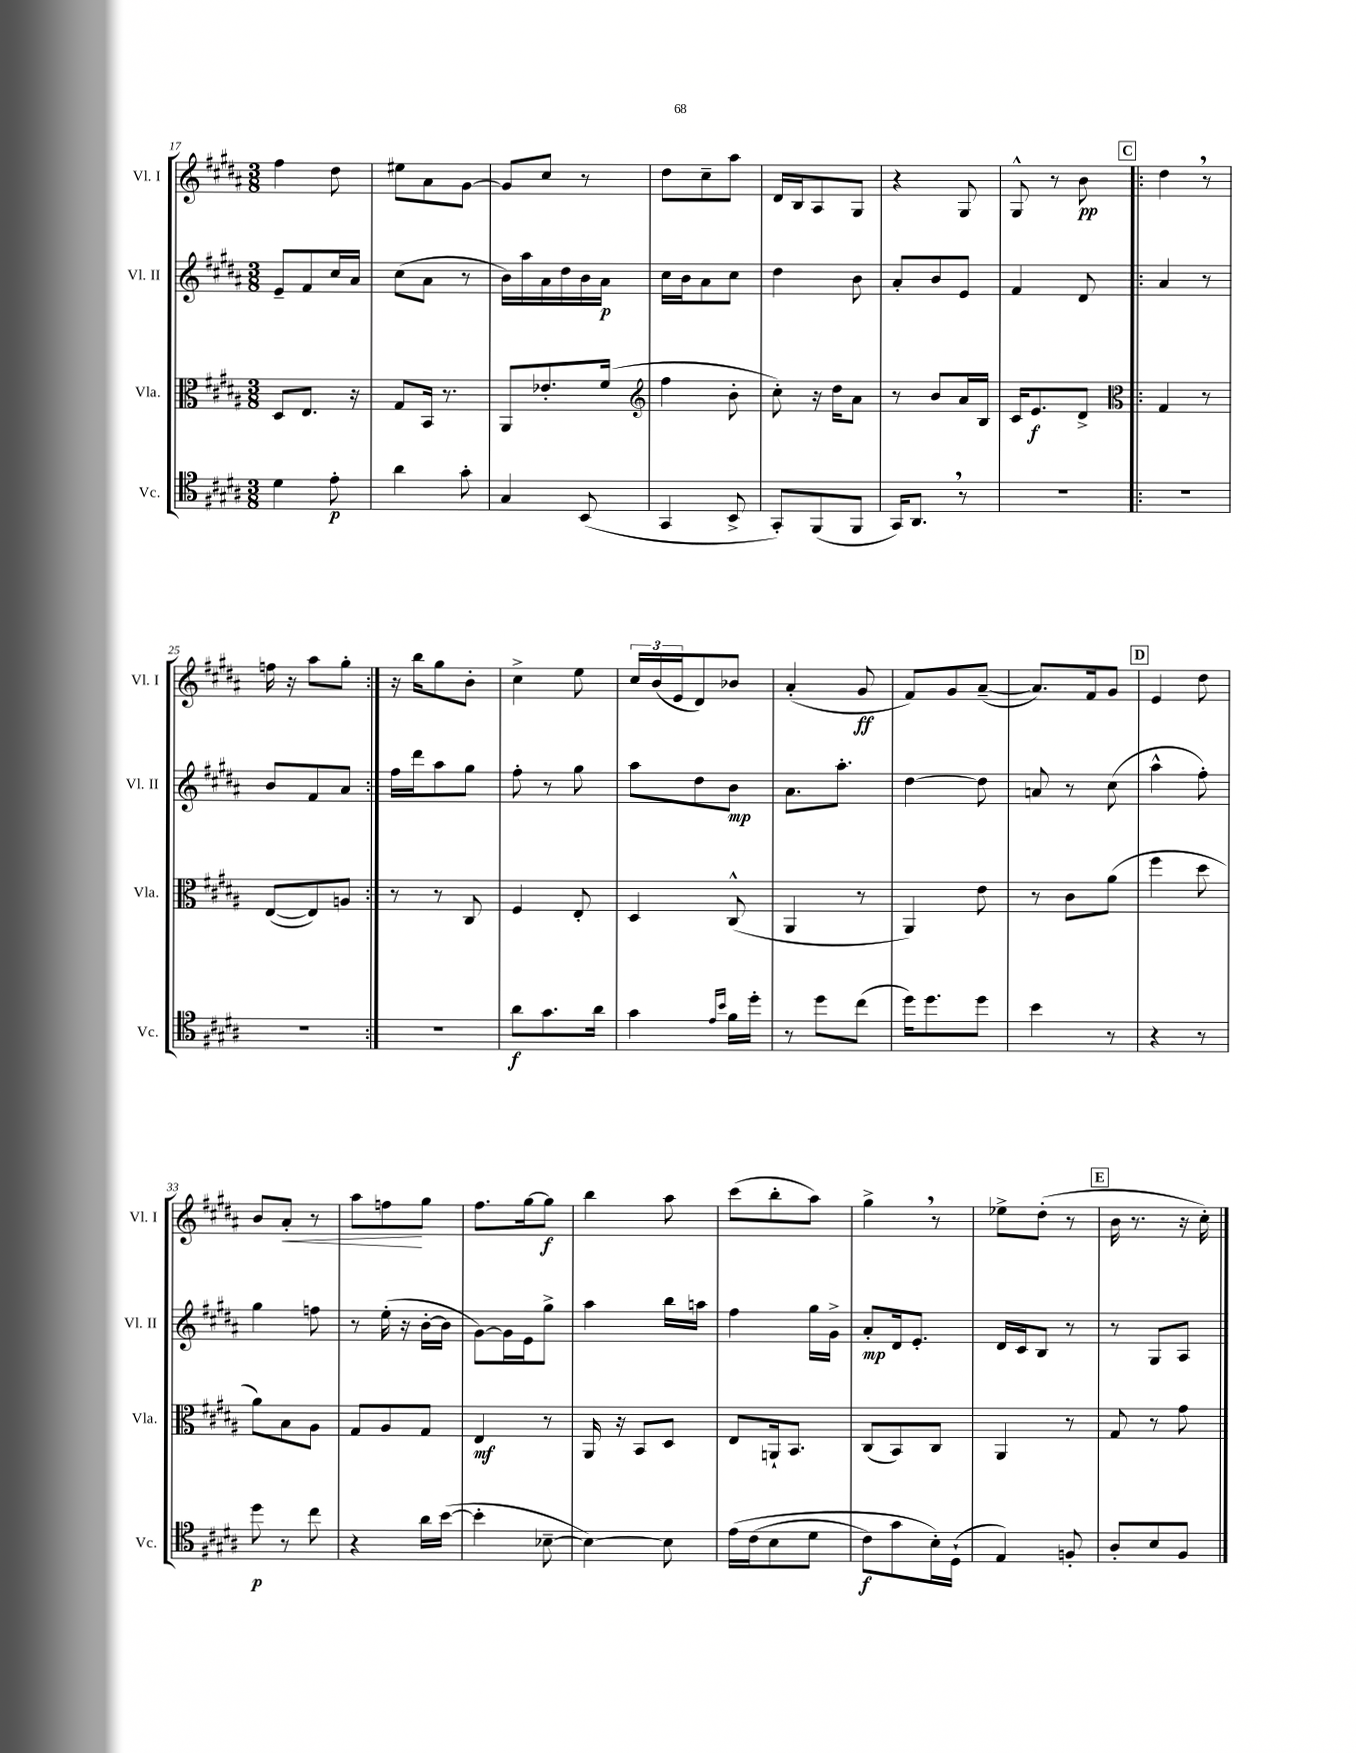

**kern	**dynam	**kern	**dynam	**kern	**dynam	**kern	**dynam
*part4	*part4	*part3	*part3	*part2	*part2	*part1	*part1
*staff4	*staff4	*staff3	*staff3	*staff2	*staff2	*staff1	*staff1
*I"Vc.	*	*I"Vla.	*	*I"Vl. II	*	*I"Vl. I	*
*I'Vc.	*	*I'Vla.	*	*I'Vl. II	*	*I'Vl. I	*
*clefC4	*	*clefC3	*	*clefG2	*	*clefG2	*
*k[f#c#g#d#a#]	*	*k[f#c#g#d#a#]	*	*k[f#c#g#d#a#]	*	*k[f#c#g#d#a#]	*
*M3/8	*	*M3/8	*	*M3/8	*	*M3/8	*
=17	=17	=17	=17	=17	=17	=17	=17
4d#\	.	8D#/L	.	8e~/L	.	4ff#\	.
.	.	8.E/J	.	8f#/	.	.	.
8e'\	p	.	.	16cc#/L	.	8dd#\	.
.	.	16r	.	16a#/JJ	.	.	.
=18	=18	=18	=18	=18	=18	=18	=18
4a#\	.	8G#/L	.	(8cc#\L	.	8ee#X\L	.
.	.	16BB/Jk	.	8a#\J	.	8a#\	.
.	.	8.r	.	.	.	.	.
8g#'\	.	.	.	8r	.	[8g#\J	.
=19	=19	=19	=19	=19	=19	=19	=19
4G#/	.	8AA#/L	.	16b\LL)	.	8g#/L]	.
.	.	.	.	16aa#\	.	.	.
.	.	8.e-X'/	.	16a#\	.	8cc#/J	.
.	.	.	.	16dd#\	.	.	.
(8BB/	.	.	.	16b\	.	8r	.
.	.	(16f#/Jk	.	16a#\JJ	p	.	.
=20	=20	=20	=20	=20	=20	=20	=20
*	*	*clefG2	*	*	*	*	*
4GG#/	.	4ff#\	.	16cc#\LL	.	8dd#\L	.
.	.	.	.	16b\J	.	.	.
.	.	.	.	8a#\	.	8cc#~\	.
8BB^/	.	8b'\	.	8cc#\J	.	8aa#\J	.
=21	=21	=21	=21	=21	=21	=21	=21
8GG#'/L)	.	8cc#'\)	.	4dd#\	.	16d#/LL	.
.	.	.	.	.	.	16B/J	.
(8FF#/	.	16r	.	.	.	8A#/	.
.	.	16dd#\KL	.	.	.	.	.
8FF#/J	.	8a#\J	.	8b\	.	8G#/J	.
=22	=22	=22	=22	=22	=22	=22	=22
16GG#/KL)	.	8r	.	8a#'/L	.	4r	.
8.AA#,/J	.	.	.	.	.	.	.
.	.	8b/L	.	8b/	.	.	.
8r	.	16a#/L	.	8e/J	.	8G#/	.
.	.	16B/JJ	.	.	.	.	.
=23	=23	=23	=23	=23	=23	=23	=23
4.r	.	16c#/KL	.	4f#/	.	8G#^^/	.
.	.	8.e/	f	.	.	.	.
.	.	.	.	.	.	8r	.
.	.	8d#^/J	.	8d#/	.	8b\	pp
!!LO:REH:place=s1:t=C
=24!|:	=24!|:	=24!|:	=24!|:	=24!|:	=24!|:	=24!|:	=24!|:
*	*	*clefC3	*	*	*	*	*
4.r	.	4G#/	.	4a#/	.	4dd#,\	.
.	.	8r	.	8r	.	8r	.
!!LO:LB:g=z
=25	=25	=25	=25	=25	=25	=25	=25
4.r	.	([8E/L	.	8b/L	.	16ffn\	.
.	.	.	.	.	.	16r	.
.	.	8E/])	.	8f#/	.	8aa#\L	.
.	.	8An/J	.	8a#/J	.	8gg#'\J	.
=26:|!	=26:|!	=26:|!	=26:|!	=26:|!	=26:|!	=26:|!	=26:|!
4.r	.	8r	.	16ff#\LL	.	16r	.
.	.	.	.	16ddd#\J	.	16bb\KL	.
.	.	8r	.	8aa#\	.	8gg#\	.
.	.	8C#/	.	8gg#\J	.	8b'\J	.
=27	=27	=27	=27	=27	=27	=27	=27
8a#\L	f	4F#/	.	8ff#'\	.	4cc#^\	.
8.g#\	.	.	.	8r	.	.	.
.	.	8E'/	.	8gg#\	.	8ee\	.
16a#\Jk	.	.	.	.	.	.	.
=28	=28	=28	=28	=28	=28	=28	=28
4g#\	.	4D#/	.	8aa#\L	.	24cc#/LL	.
.	.	.	.	.	.	(24b/	.
.	.	.	.	.	.	24e/J	.
.	.	.	.	8dd#\	.	8d#/)	.
16qqe/LL	.	.	.	.	.	.	.
16qqb/JJ	.	.	.	.	.	.	.
16f#\LL	.	(8C#^^/	.	8b\J	mp	8b-X/J	.
16dd#'\JJ	.	.	.	.	.	.	.
=29	=29	=29	=29	=29	=29	=29	=29
8r	.	4AA#/	.	8.a#\L	.	(4a#'/	.
8dd#\L	.	.	.	.	.	.	.
.	.	.	.	8.aa#'\J	.	.	.
(8cc#\J	.	8r	.	.	.	8g#/	ff
=30	=30	=30	=30	=30	=30	=30	=30
16dd#\KL)	.	4AA#/)	.	[4dd#\	.	8f#/L)	.
8.dd#\	.	.	.	.	.	.	.
.	.	.	.	.	.	8g#/	.
8dd#\J	.	8e\	.	8dd#\]	.	([8a#~/J	.
=31	=31	=31	=31	=31	=31	=31	=31
4b\	.	8r	.	8an/	.	8.a#/L])	.
.	.	8c#\L	.	8r	.	.	.
.	.	.	.	.	.	16f#/k	.
8r	.	(8a#\J	.	(8cc#\	.	8g#/J	.
!!LO:REH:place=s1:t=D
=32	=32	=32	=32	=32	=32	=32	=32
4r	.	4ff#\	.	4aa#^^\	.	4e/	.
8r	.	8dd#\	.	8ff#'\)	.	8dd#\	.
!!LO:LB:g=z
=33	=33	=33	=33	=33	=33	=33	=33
8dd#\	p	8a#\L)	.	4gg#\	.	8b/L	.
!	!	!	!	!	!	!	!LO:HP:b
8r	.	8B\	.	.	.	8a#'/J	<
8cc#\	.	8A#\J	.	8ffn\	.	8r	.
=34	=34	=34	=34	=34	=34	=34	=34
4r	.	8G#/L	.	8r	.	8aa#\L	.
.	.	8A#/	.	(16ee'\	.	8ffn\	.
.	.	.	.	16r	.	.	.
16a#\LL	.	8G#/J	.	[16b'\LL	.	8gg#\J	[
([16b\JJ	.	.	.	16b\JJ]	.	.	.
=35	=35	=35	=35	=35	=35	=35	=35
4b'\]	.	4E/	mf	[8g#\L)	.	8.ff#\L	.
.	.	.	.	16g#\L]	.	.	.
.	.	.	.	16e\J	.	[16gg#\k	.
[8B-X~\	.	8r	.	8gg#^\J	.	8gg#\J]	f
=36	=36	=36	=36	=36	=36	=36	=36
4B-\_)	.	16AA#/	.	4aa#\	.	4bb\	.
.	.	16r	.	.	.	.	.
.	.	8BB/L	.	.	.	.	.
8B-\]	.	8D#/J	.	16bb\LL	.	8aa#\	.
.	.	.	.	16aan\JJ	.	.	.
=37	=37	=37	=37	=37	=37	=37	=37
(16e\LL	.	8E/L	.	4ff#\	.	(8ccc#\L	.
(16c#\J	.	.	.	.	.	.	.
8B\	.	16AAn`/k	.	.	.	8bb'\	.
.	.	8.BB/J	.	.	.	.	.
8d#\J	.	.	.	16gg#\LL	.	8aa#\J)	.
.	.	.	.	16g#^\JJ	.	.	.
=38	=38	=38	=38	=38	=38	=38	=38
8c#\L)	f	(8C#/L	.	8a#'/L	mp	4gg#^,\	.
8g#\	.	8BB/)	.	16d#/k	.	.	.
.	.	.	.	8.e'/J	.	.	.
16B'\L)	.	8C#/J	.	.	.	8r	.
(16D#`\JJ	.	.	.	.	.	.	.
=39	=39	=39	=39	=39	=39	=39	=39
4E/)	.	4AA#/	.	16d#/LL	.	8ee-X^\L	.
.	.	.	.	16c#/J	.	.	.
.	.	.	.	8B/J	.	(8dd#'\J	.
8Fn'/	.	8r	.	8r	.	8r	.
!!LO:REH:place=s1:t=E
=40	=40	=40	=40	=40	=40	=40	=40
8A#'/L	.	8G#/	.	8r	.	16b\	.
.	.	.	.	.	.	8.r	.
8B/	.	8r	.	8G#/L	.	.	.
8F#/J	.	8g#\	.	8A#/J	.	16r	.
.	.	.	.	.	.	16cc#'\)	.
==	==	==	==	==	==	==	==
*-	*-	*-	*-	*-	*-	*-	*-
